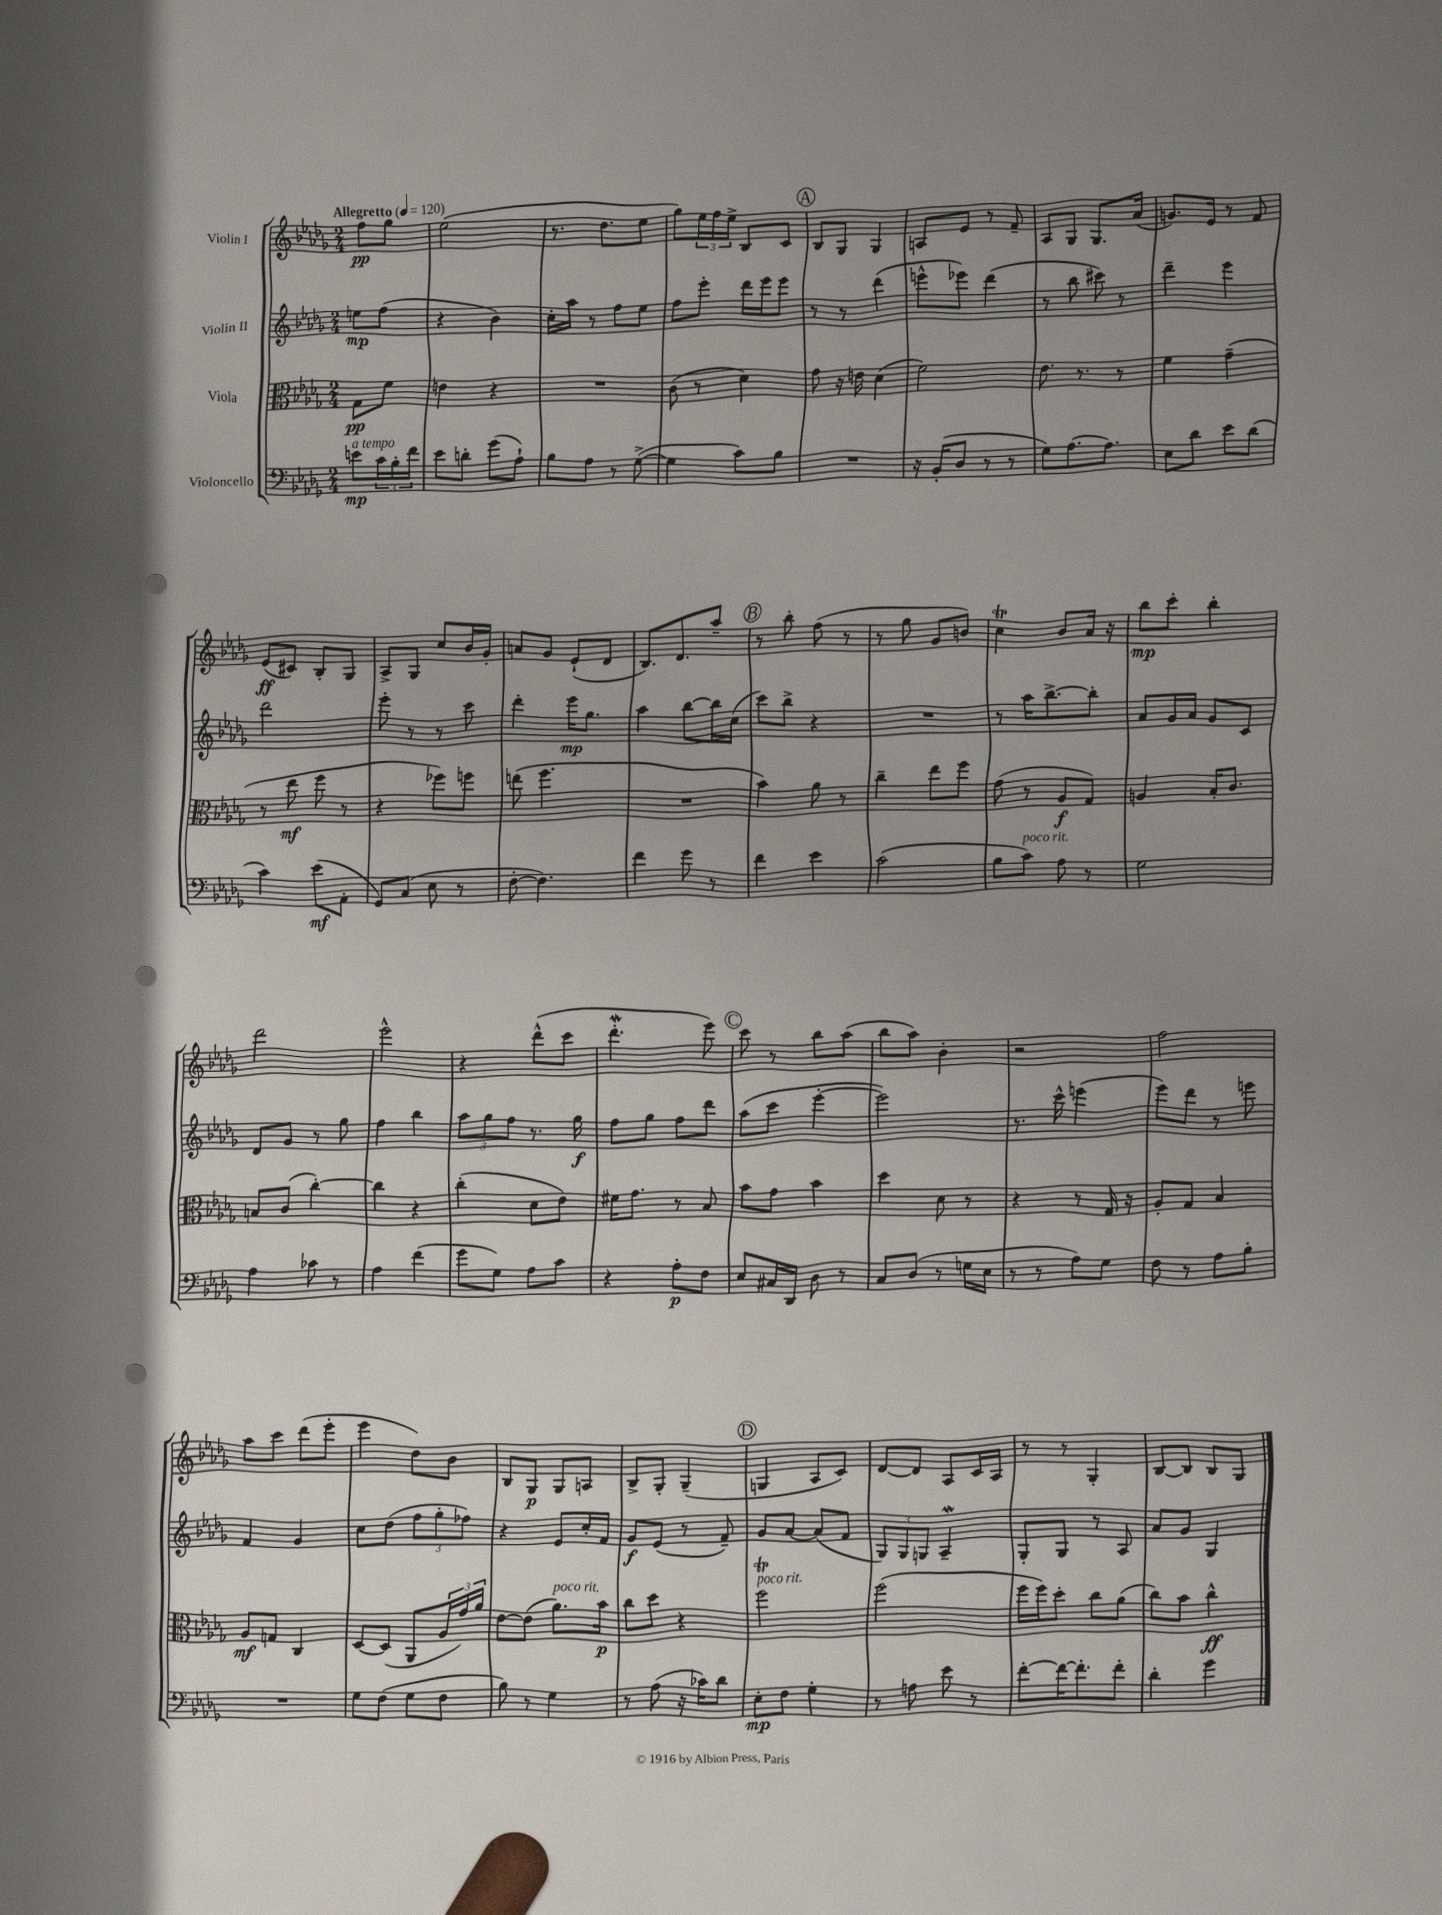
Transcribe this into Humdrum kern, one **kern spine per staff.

**kern	**kern	**kern	**kern
*staff4	*staff3	*staff2	*staff1
*clefF4	*clefC3	*clefG2	*clefG2
*k[b-e-a-d-g-]	*k[b-e-a-d-g-]	*k[b-e-a-d-g-]	*k[b-e-a-d-g-]
*M2/4	*M2/4	*M2/4	*M2/4
*MM120	*MM120	*MM120	*MM120
8e\L	8G-\L	8ee\L	8ff\L
24c\L	8f\J	(8ff\J	8gg-\J
24B-'\	.	.	.
24f\JJ	.	.	.
=	=	=	=
8e-\L	4e\	4r	(2ee-\
8d'\J	.	.	.
(8g-\L	4r	4b-\)	.
8A-`\J)	.	.	.
=	=	=	=
8B-\L	2r	16cc'\LL	8.r
.	.	16aa-\JJ	.
8A-\J	.	8r	.
.	.	.	8.dd-\L
8r	.	8ff\L	.
([8G-^\	.	8ee-\J	8ee-\J
=	=	=	=
4G-\]	(8c\	8ff\L	8gg-\L)
.	8r	8eee-'\J	24ee-\L
.	.	.	24ff\
.	.	.	24ee-^\JJ
8c\L)	4d-\)	16ddd-\LL	8B-/L
.	.	16eee-\J	.
8B-\J	.	8eee-\J	8c/J
=	=	=	=
2r	8g-\	8r	8B-/L
.	16r	8r	8G-/J
.	16e\	.	.
.	(4d-\	(4ddd-\	4G-/
=	=	=	=
16r	2f\)	8eee^^\L	8A/L
(16BB-'/LK	.	.	.
8D-/J	.	8eee-\J)	8e-/J
8r	.	(4ddd-\	8r
8r	.	.	8f~/
=	=	=	=
8G-\L)	8.e-\	8r	8A-/L
[8.A-\	.	8bb-\	8G-/J
.	8.r	.	.
.	.	8ccc#\)	8.G-/L
8.A-\]J	.	.	.
.	8r	8r	.
.	.	.	(16a-/Jk
=	=	=	=
8E-\L	4f\	4ddd-~\	8.g/L)
8d-\J	.	.	.
.	.	.	16e-/Jk
8e-\L	(4g-~\	4eee-\	8r
(8d-\J	.	.	8f/
=	=	=	=
4c\)	8r	2ddd-\	(8e-/L
.	8ee-\	.	8c#/J)
(8e-\L	8ff\	.	8B-'/L
8AA-'\J	8r	.	8G-/J
=	=	=	=
8GG-/L)	4r	8eee-'\	8A-^/L
(8C/J	.	8r	8G-/J
8E-\	8ff-\L)	8r	8cc/L
8r	8ff\J	8ccc\	16b-/L
.	.	.	16g-'/JJ
=	=	=	=
[8F'\	(8ee\	4ddd-'\	8a/L
4.F\])	4.ff\	.	8g-/J
.	.	16eee-\LK	(8e-`/L
.	.	8.gg-\J	.
.	.	.	8d-/J
=	=	=	=
4f\	2r	4aa-\	8.B-/L)
.	.	.	8.d-/
8g-\	.	[8bb-\L	.
8r	.	16bb-\]L	8aa-~/J
.	.	(16cc\JJ	.
=	=	=	=
4f\	4b-\)	8ccc\L)	8r
.	.	8bb-^\J	8bb-'\
4e-\	8a-\	4r	(8ff\
.	8r	.	8r
=	=	=	=
(2c\	4cc~\	2r	8r
.	.	.	8gg-\
.	8ee-\L	.	8g-/L
.	8ff\J	.	8b/J)
=	=	=	=
8B-\L	(8g-\	8r	4cc\
8c\J)	8r	16aa-\LK	.
.	.	[8.bb-^\	.
8A-\	8A-/L	.	8b-/L
8r	8G-/J)	8bb-'\]J	16a-/Jk
.	.	.	16r
=	=	=	=
2G-\	4A/	8a-/L	8bb-\L
.	.	16g-/L	8ccc'\J
.	.	16a-/JJ	.
.	16B-'/LK	8g-/L	4bb-'\
.	8.c/J	.	.
.	.	8c/J	.
=	=	=	=
4A-\	8B/L	8d-/L	2ddd-\
.	(8c/J	8g-/J	.
8c-\	[4cc'\)	8r	.
8r	.	8gg-\	.
=	=	=	=
4A-\	4cc\]	4ff\	2eee-^^\
(4f\	4r	4bb-\	.
=	=	=	=
8g-\L	(4cc'\	12aa-\L	4r
.	.	12gg-\	.
8G-\J)	.	.	.
.	.	12ff\J	.
8A-\L	8d-\L	8.r	(8ddd-^^\L
8c\J	8e-\J)	.	8ccc\J
.	.	16gg-\	.
=	=	=	=
4r	16f#\LK	8ff\L	4.ddd-'\
.	8.g-\J	.	.
.	.	8gg-\J	.
8A-'\L	8r	8ff\L	.
8F\J	8B-/	8ddd-\J	8eee-\)
=	=	=	=
8E-/L	8b-\L	(8aa-\L	8ccc\
16C#/L	8g-\J	8ccc\J	8r
16DD-/JJ	.	.	.
8D-\	4b-\	[4eee-'\	8bb-\L
8r	.	.	(8aa-\J
=	=	=	=
8C/L	4dd-\	2eee-\])	8bb-\L
(8D-/J	.	.	8aa-\J)
8r	8d-\	.	4b-'\
16G\LL	8r	.	.
16E-\JJ	.	.	.
=	=	=	=
8r	4r	8.r	2r
8r	.	.	.
.	.	16ccc^^\	.
8A-\L)	8r	(4eee\	.
8G-\J	16G-/	.	.
.	16r	.	.
=	=	=	=
8F\	8A-'/L	8eee-\L)	2ff\
8r	8G-/J	8ddd-\J	.
8A-\L	4B-/	8r	.
8B-'\J	.	8eee\	.
=	=	=	=
2r	8A-/L	4f/	8aa-\L
.	8G/J	.	8ccc\J
.	4C/	4g-/	(8ddd-\L
.	.	.	8eee-'\J
=	=	=	=
8G-\L	[8D-/L	8cc\L	4eee-\
(8F\J	(8D-/]J	(8dd-\J	.
8G-\L	8AA-/L	12ff\L	8dd-\L)
.	.	12gg-'\	.
8F\J	24A-/L	.	8b-\J
.	24g-/)	12ff-\J)	.
.	24a-/JJ	.	.
=	=	=	=
8B-\)	[8e-\L	4r	8B-/L
8r	(8e-\]J	.	8G-/J
4G-\	8.a-\L)	8e-/L	8G-/L
.	.	16cc'/L	8A/J
.	16b-\Jk	16f/JJ	.
=	=	=	=
8r	8cc\L	8g-/L	8B-^/L
(8A-\	8dd-\J	(8e-/J	8G-'/J
16r	4r	8r	(4G-~/
16c-\LK)	.	.	.
8d-\J	.	8f~/)	.
=	=	=	=
8E-'\L	2ff\	8g-/L	4G/
8F\J	.	[8a-/J	.
4G-'\	.	(8a-/]L	8A-/L
.	.	8f/J	8c/J)
=	=	=	=
8r	(2ff\	12G-/L)	[8d-/L
.	.	12G-/	.
8A\	.	.	8d-/]J
.	.	12G/J	.
8e-\	.	4A-~/	8A-/L
8r	.	.	16c/L
.	.	.	16A-/JJ
=	=	=	=
[8f'\L	16ff\LL	8G-'/L	8r
.	16ff\J)	.	.
16f\_K	8dd-'\J	8G-/J	8r
8.f'\]	.	.	.
.	8cc\L	8r	4G-'/
8f'\J	(8a-\J	8A-/	.
=	=	=	=
4d-'\	8cc\L)	8a-/L	[8B-/L
.	8b-\J	8g-/J	8B-/]J
4g-\	4cc^^\	4G-/	8B-/L
.	.	.	8G-/J
==	==	==	==
*-	*-	*-	*-
